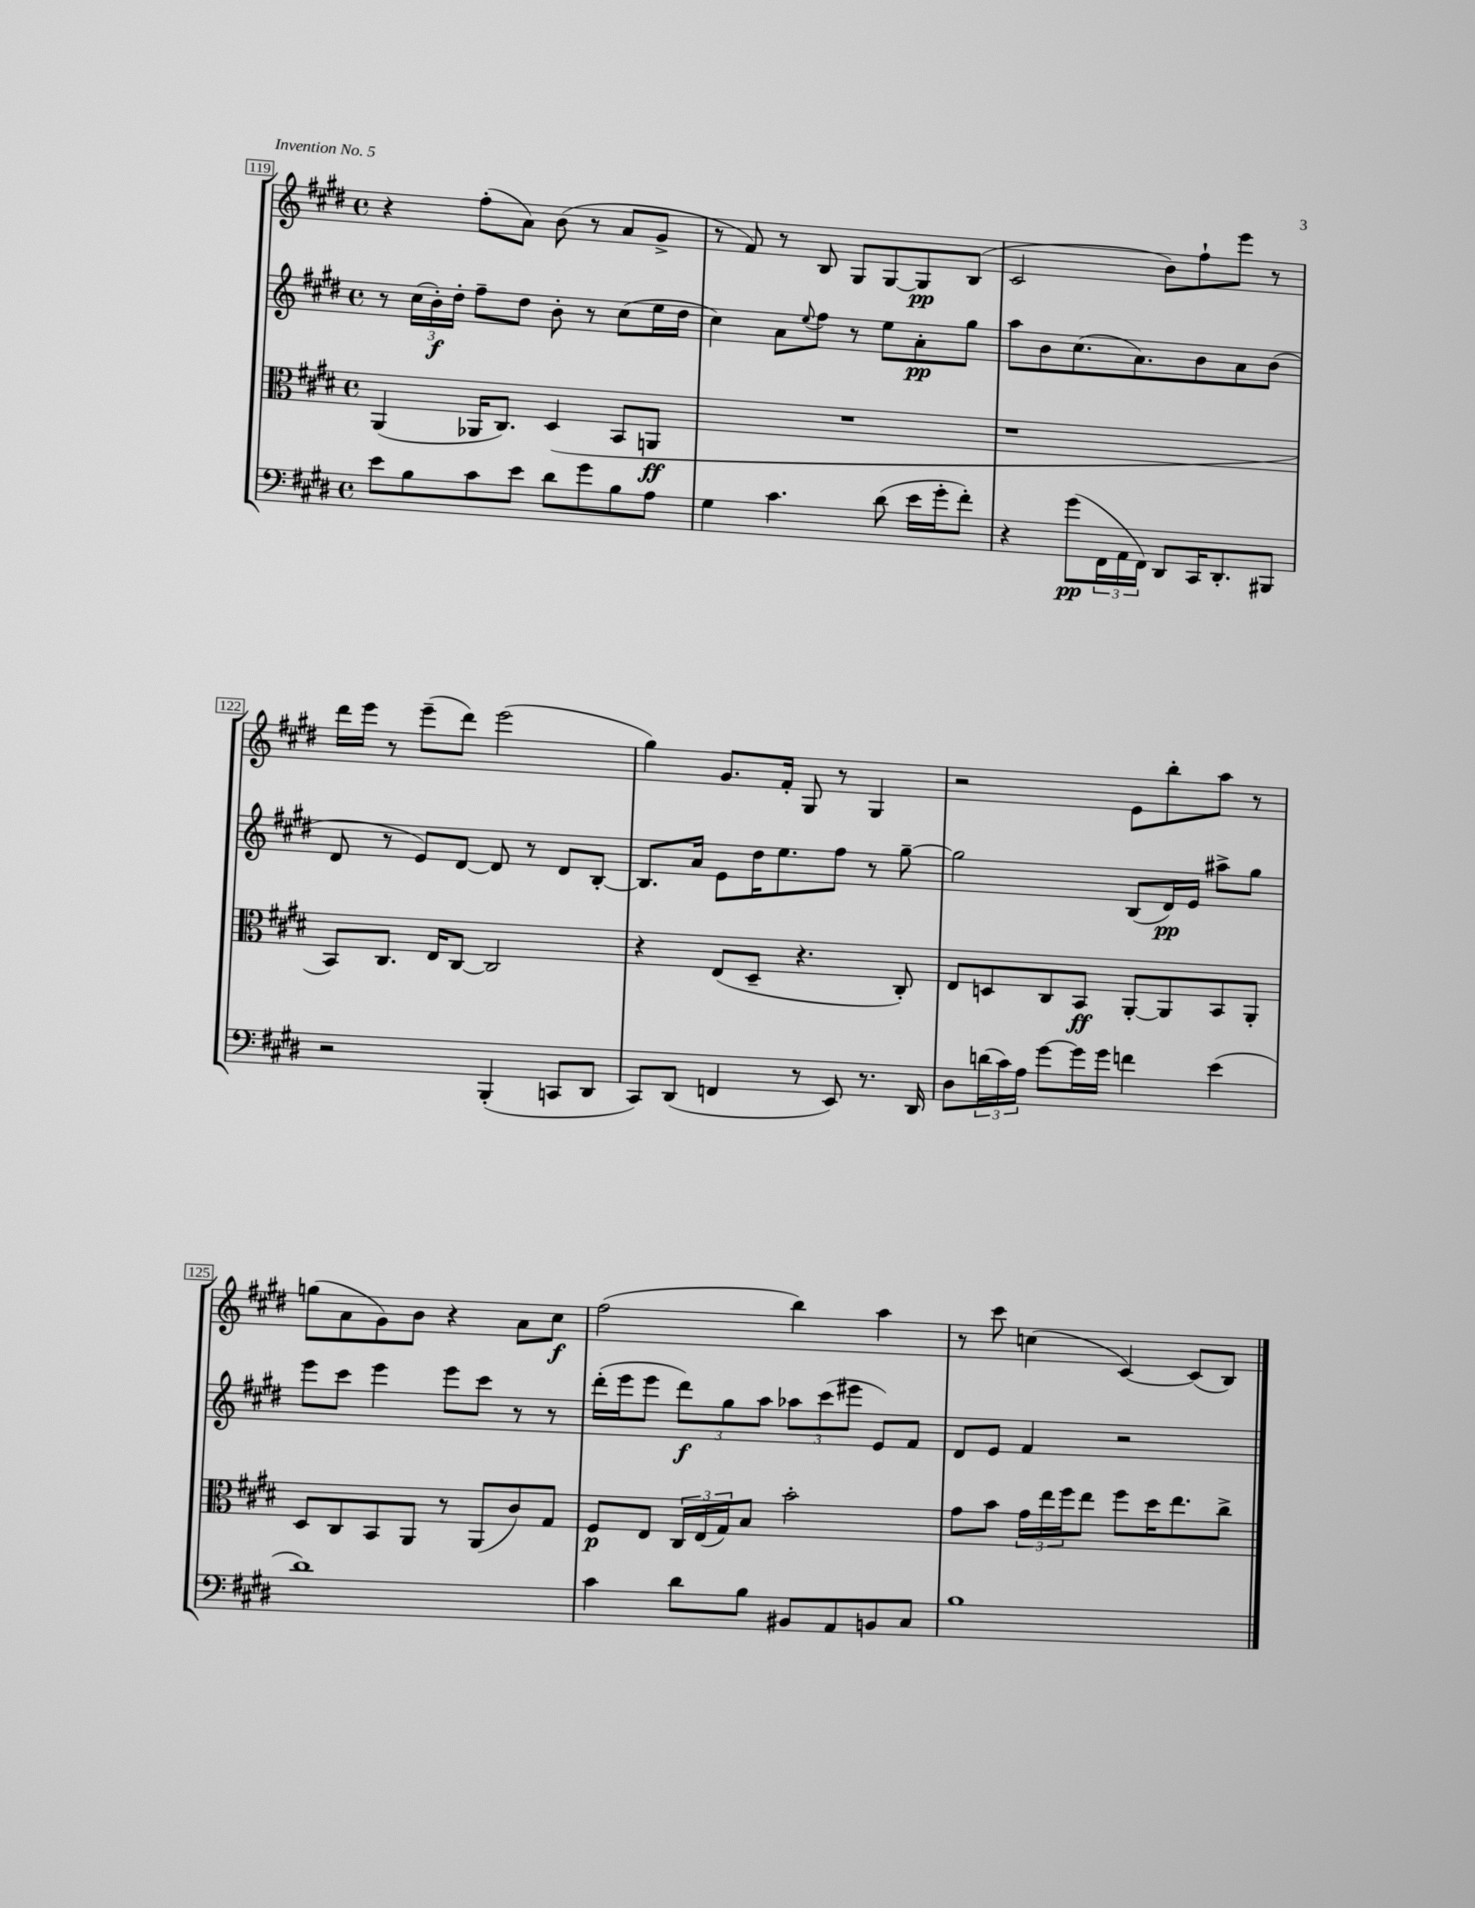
<<
\new StaffGroup <<
\new Staff = "s0" {
    \clef treble \key e \major \defaultTimeSignature \time 4/4
    r4 fis''8-.( a'8) b'8( r8 a'8 gis'8-> |
    r8 fis'8) r8 b8 gis8 gis8~ gis8\pp b8( |
    cis'2 b'8) fis''8-! e'''8 r8 |
    dis'''16 e'''16 r8 e'''8--( dis'''8) e'''2( |
    gis''4) gis'8. fis'16-. gis8 r8 gis4 |
    r2 e'8 b''8-. a''8 r8 |
    g''8( a'8 gis'8) b'8 r4 a'8 cis''8\f |
    fis''2( b''4) a''4 |
    r8 cis'''8 c''4( cis'4~) cis'8( b8) \bar "|." |
}
\new Staff = "s1" {
    \clef treble \key e \major \defaultTimeSignature \time 4/4
    r8 \tuplet 3/2 { cis''16( b'16-.\f) dis''16-. } fis''8-- dis''8 b'8-. r8 cis''8( e''16 dis''16 |
    cis''4) a'8 \appoggiatura { e''8 } fis''8 r8 e''8 a'8-.\pp gis''8 |
    a''8 b'8 cis''8.( a'8.) b'8 a'8 b'8( |
    dis'8 r8 e'8) dis'8~ dis'8 r8 dis'8 b8~-. |
    b8. a'16 e'8 dis''16 e''8. fis''8 r8 gis''8~-- |
    gis''2 b8( dis'16\pp) e'16 ais''8-> gis''8 |
    e'''8 cis'''8 e'''4 e'''8 cis'''8 r8 r8 |
    dis'''16-.( e'''16 e'''8 \tuplet 3/2 { dis'''8\f) gis''8 a''8 } \tuplet 3/2 { aes''8 cis'''8( eis'''8 } e'8) fis'8 |
    dis'8 e'8 fis'4 r2 \bar "|." |
}
\new Staff = "s2" {
    \clef alto \key e \major \defaultTimeSignature \time 4/4
    a,4( aes,16 cis8.) dis4( b,8 a,8\ff |
    R1 |
    r1 |
    b,8) cis8. e16 cis8~ cis2 |
    r4 e8( dis8-- r4. cis8-.) |
    e8 d8 cis8 b,8\ff a,8~-. a,8 b,8 a,8-. |
    dis8 cis8 b,8 a,8 r8 a,8( cis'8) gis8 |
    fis8\p e8 \tuplet 3/2 { cis16 e16( gis16) } b8 b'2-. |
    gis'8 b'8 \tuplet 3/2 { gis'16 e''16 fis''16 } e''8 fis''8 dis''16 e''8. cis''8-> \bar "|." |
}
\new Staff = "s3" {
    \clef bass \key e \major \defaultTimeSignature \time 4/4
    e'8 b8 cis'8 e'8 dis'8 gis'8 b8 a8 |
    gis4 cis'4. dis'8( e'16 gis'16-. fis'8-.) |
    r4 gis'8\pp( \tuplet 3/2 { fis,16 a,16 fis,16) } dis,8 cis,16 dis,8.-. bis,,8 |
    r2 b,,4-.( c,8 dis,8 |
    cis,8) dis,8( f,4 r8 e,8) r8. dis,16 |
    dis8 \tuplet 3/2 { d'16( cis'16) a16 } gis'8~ gis'16 gis'16 f'4 e'4( |
    dis'1) |
    cis'4 dis'8 b8 bis,8 a,8 b,8 cis8 |
    b1 \bar "|." |
}
>>
>>
\layout { \context { \Score currentBarNumber = #119 \override BarNumber.stencil = #(make-stencil-boxer 0.1 0.3 ly:text-interface::print) } }
